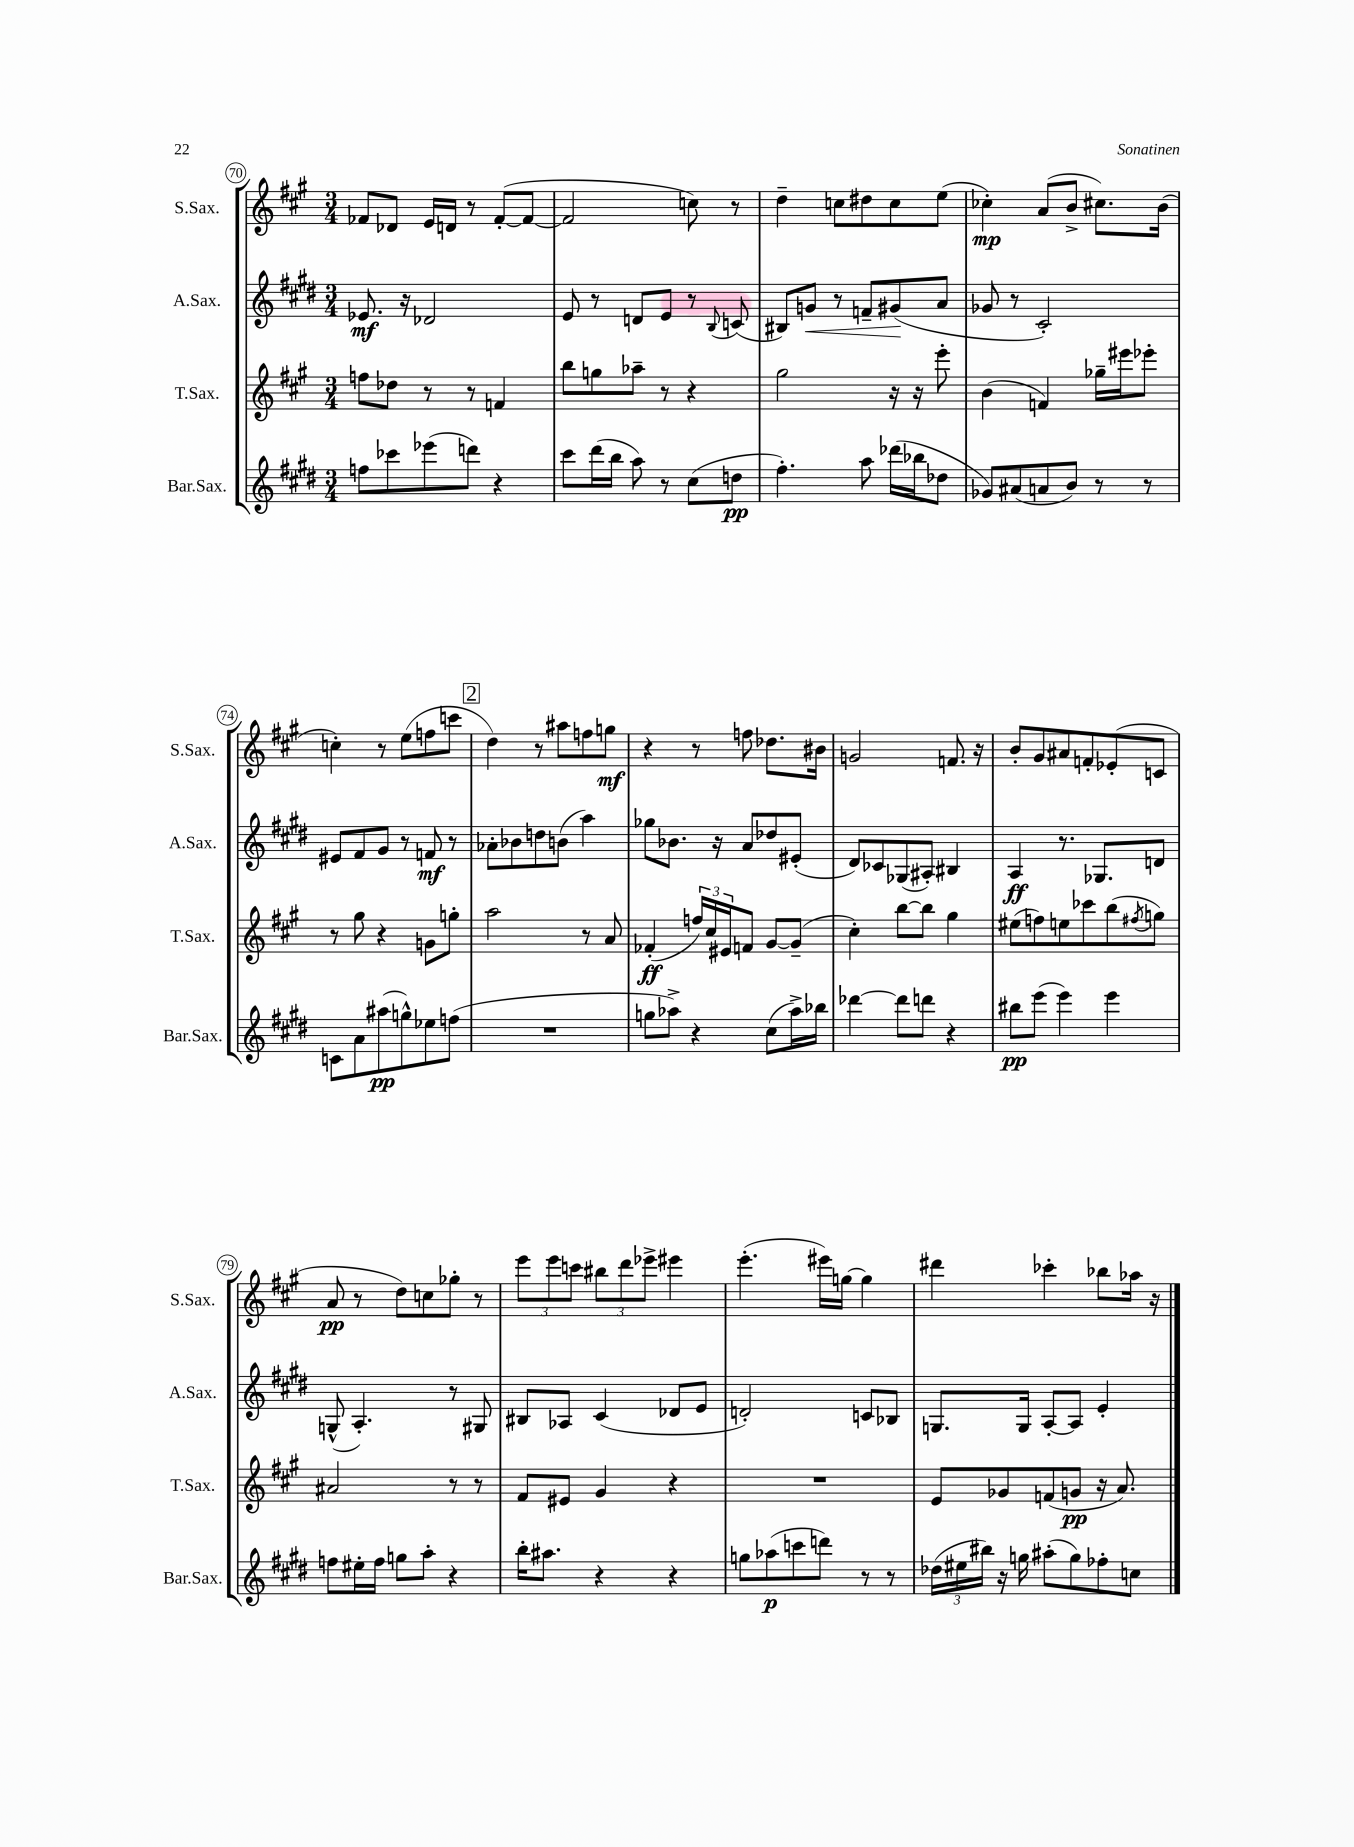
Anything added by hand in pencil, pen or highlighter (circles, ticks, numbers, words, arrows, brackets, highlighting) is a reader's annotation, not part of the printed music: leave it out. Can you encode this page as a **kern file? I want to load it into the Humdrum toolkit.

**kern	**dynam	**kern	**dynam	**kern	**dynam	**kern	**dynam
*part4	*part4	*part3	*part3	*part2	*part2	*part1	*part1
*staff4	*staff4	*staff3	*staff3	*staff2	*staff2	*staff1	*staff1
*I"Bar.Sax.	*	*I"T.Sax.	*	*I"A.Sax.	*	*I"S.Sax.	*
*I'Bar.Sax.	*	*I'T.Sax.	*	*I'A.Sax.	*	*I'S.Sax.	*
*clefG2	*	*clefG2	*	*clefG2	*	*clefG2	*
*k[f#c#g#d#]	*	*k[f#c#g#]	*	*k[f#c#g#d#]	*	*k[f#c#g#]	*
*M3/4	*	*M3/4	*	*M3/4	*	*M3/4	*
=70	=70	=70	=70	=70	=70	=70	=70
8ffn\L	.	8ffn\L	.	8.e-X/	mf	8f-X/L	.
8ccc-X\	.	8dd-X\J	.	.	.	8d-X/J	.
.	.	.	.	16r	.	.	.
(8eee-X\	.	8r	.	2d-X/	.	16e/LL	.
.	.	.	.	.	.	16dn/JJ	.
8dddn\J)	.	8r	.	.	.	8r	.
4r	.	4fn/	.	.	.	([8f-'/L	.
.	.	.	.	.	.	8f-/J_	.
=71	=71	=71	=71	=71	=71	=71	=71
8ccc#\L	.	8bb\L	.	8e/	.	2f-/]	.
(16ddd#\L	.	8ggn\	.	8r	.	.	.
16bb\JJ	.	.	.	.	.	.	.
8aa\)	.	8aa-X~\J	.	8dn/L	.	.	.
8r	.	8r	.	8e/J	.	.	.
(8cc#\L	.	4r	.	8r	.	8ccn\)	.
.	.	.	.	8qqB/	.	.	.
8ddn\J	pp	.	.	(8cn/	.	8r	.
=72	=72	=72	=72	=72	=72	=72	=72
4.ff#'\)	.	2gg#\	.	8B#X/L)	.	4dd~\	.
!	!	!	!	!	!LO:HP:b	!	!
.	.	.	.	8gn/J	<	.	.
.	.	.	.	8r	.	8ccn\L	.
8aa\	.	.	.	8fn~/L	.	8dd#X\	.
(16ddd-X\LL	.	16r	.	(8g#X/	.	8cc\	.
16bb-X\J	.	16r	.	.	.	.	.
8dd-X\J	.	8eee'\	.	8a/J	[	(8ee\J	.
=73	=73	=73	=73	=73	=73	=73	=73
8g-X/L)	.	(4b\	.	8g-X/	.	4cc-X'\)	mp
(8a#X/	.	.	.	8r	.	.	.
8an/	.	4fn/)	.	2c#'/)	.	(8a/L	.
8b/J)	.	.	.	.	.	8b^/J	.
8r	.	16gg-X~\LL	.	.	.	8.cc#X\L)	.
.	.	16eee#X\J	.	.	.	.	.
8r	.	8eee-X'\J	.	.	.	.	.
.	.	.	.	.	.	(16b\Jk	.
!!LO:LB:g=z
=74	=74	=74	=74	=74	=74	=74	=74
8cn\L	.	8r	.	8e#X/L	.	4ccn'\)	.
8a\	.	8gg#\	.	8f#/	.	.	.
(8aa#X\	pp	4r	.	8g#/J	.	8r	.
8ggn^^\)	.	.	.	8r	.	(8ee\L	.
8ee-X\	.	8gn\L	.	8fn/	mf	8ffn\	.
(8ffn\J	.	8ggn'\J	.	8r	.	8cccn\J	.
!!LO:REH:place=s1:t=2
=75	=75	=75	=75	=75	=75	=75	=75
2.r	.	2aa\	.	8a-X'\L	.	4dd\)	.
.	.	.	.	8b-X\	.	.	.
.	.	.	.	8ddn\	.	8r	.
.	.	.	.	(8bn\J	.	8aa#X\L	.
.	.	8r	.	4aa\)	.	8ffn\	.
.	.	8a/	.	.	.	8ggn\J	mf
=76	=76	=76	=76	=76	=76	=76	=76
8ggn\L	.	(4f-X'/	ff	8gg-X\L	.	4r	.
8aa-X^\J)	.	.	.	8.b-X\J	.	.	.
4r	.	24ffn/LL)	.	.	.	8r	.
.	.	24cc#/	.	.	.	.	.
.	.	.	.	16r	.	.	.
.	.	24e#X/J	.	.	.	.	.
.	.	8fn/J	.	8a/L	.	8ffn\	.
(8cc#\L	.	[8g#/L	.	8dd-X/	.	8.dd-X\L	.
16aa-^\L)	.	(8g#~/J]	.	(8e#X'/J	.	.	.
16bb-X\JJ	.	.	.	.	.	16b#X\Jk	.
=77	=77	=77	=77	=77	=77	=77	=77
[4ddd-X\	.	4cc#'\)	.	8d#/L)	.	2gn/	.
.	.	.	.	8c-X/	.	.	.
8ddd-\L]	.	[8bb\L	.	(8G-X/	.	.	.
8dddn\J	.	8bb\J]	.	8A#X'/J)	.	.	.
4r	.	4gg#\	.	4B#X/	.	8.fn/	.
.	.	.	.	.	.	16r	.
=78	=78	=78	=78	=78	=78	=78	=78
8bb#X\L	pp	(8ee#X\L	.	4A/	ff	8b'/L	.
(8eee\J	.	8ffn\)	.	.	.	8g#/	.
4eee\)	.	8een\	.	8.r	.	8a#X/	.
.	.	8ccc-X\	.	.	.	8fn'/	.
.	.	.	.	8.G-X/L	.	.	.
4eee\	.	(8bb\	.	.	.	(8e-X'/	.
.	.	8qff#X/	.	.	.	.	.
.	.	8ggn\J)	.	8dn/J	.	8cn/J	.
!!LO:LB:g=z
=79	=79	=79	=79	=79	=79	=79	=79
8ffn\L	.	2a#X/	.	(8Gn^^/	.	8a/	pp
16ee#X'\L	.	.	.	4.A'/)	.	8r	.
16ff\JJ	.	.	.	.	.	.	.
8ggn\L	.	.	.	.	.	8dd\L)	.
8aa'\J	.	.	.	.	.	8ccn\	.
4r	.	8r	.	8r	.	8gg-X'\J	.
.	.	8r	.	8G#X/	.	8r	.
=80	=80	=80	=80	=80	=80	=80	=80
16bb'\KL	.	8f#/L	.	8B#X/L	.	12eee\L	.
8.aa#X\J	.	.	.	.	.	.	.
.	.	.	.	.	.	12eee\	.
.	.	8e#X/J	.	8A-X/J	.	.	.
.	.	.	.	.	.	12cccn\J	.
4r	.	4g#/	.	(4c#/	.	12bb#X\L	.
.	.	.	.	.	.	12ddd\	.
.	.	.	.	.	.	12eee-X^\J	.
4r	.	4r	.	8d-X/L	.	4eee#X\	.
.	.	.	.	8e/J	.	.	.
=81	=81	=81	=81	=81	=81	=81	=81
8ggn\L	.	2.r	.	2dn'/)	.	(4.eee'\	.
(8aa-X\	p	.	.	.	.	.	.
8cccn\	.	.	.	.	.	.	.
8dddn\J)	.	.	.	.	.	16eee#X\LL)	.
.	.	.	.	.	.	[16ggn\JJ	.
8r	.	.	.	8cn/L	.	4gg\]	.
8r	.	.	.	8B-X/J	.	.	.
=82	=82	=82	=82	=82	=82	=82	=82
(24dd-X\LL	.	8e/L	.	8.Gn/L	.	4ddd#X\	.
24ee#X\	.	.	.	.	.	.	.
24bb#X\JJ)	.	.	.	.	.	.	.
16r	.	8g-X/	.	.	.	.	.
16ggn\	.	.	.	16G/Jk	.	.	.
(8aa#X'\L	.	(8fn/	.	[8A'/L	.	4ccc-X'\	.
8gg\)	.	8gn/J	pp	8A/J]	.	.	.
8ff-X'\	.	16r	.	4e'/	.	8bb-X\L	.
.	.	8.a/)	.	.	.	.	.
8ccn\J	.	.	.	.	.	16aa-X\Jk	.
.	.	.	.	.	.	16r	.
==	==	==	==	==	==	==	==
*-	*-	*-	*-	*-	*-	*-	*-
